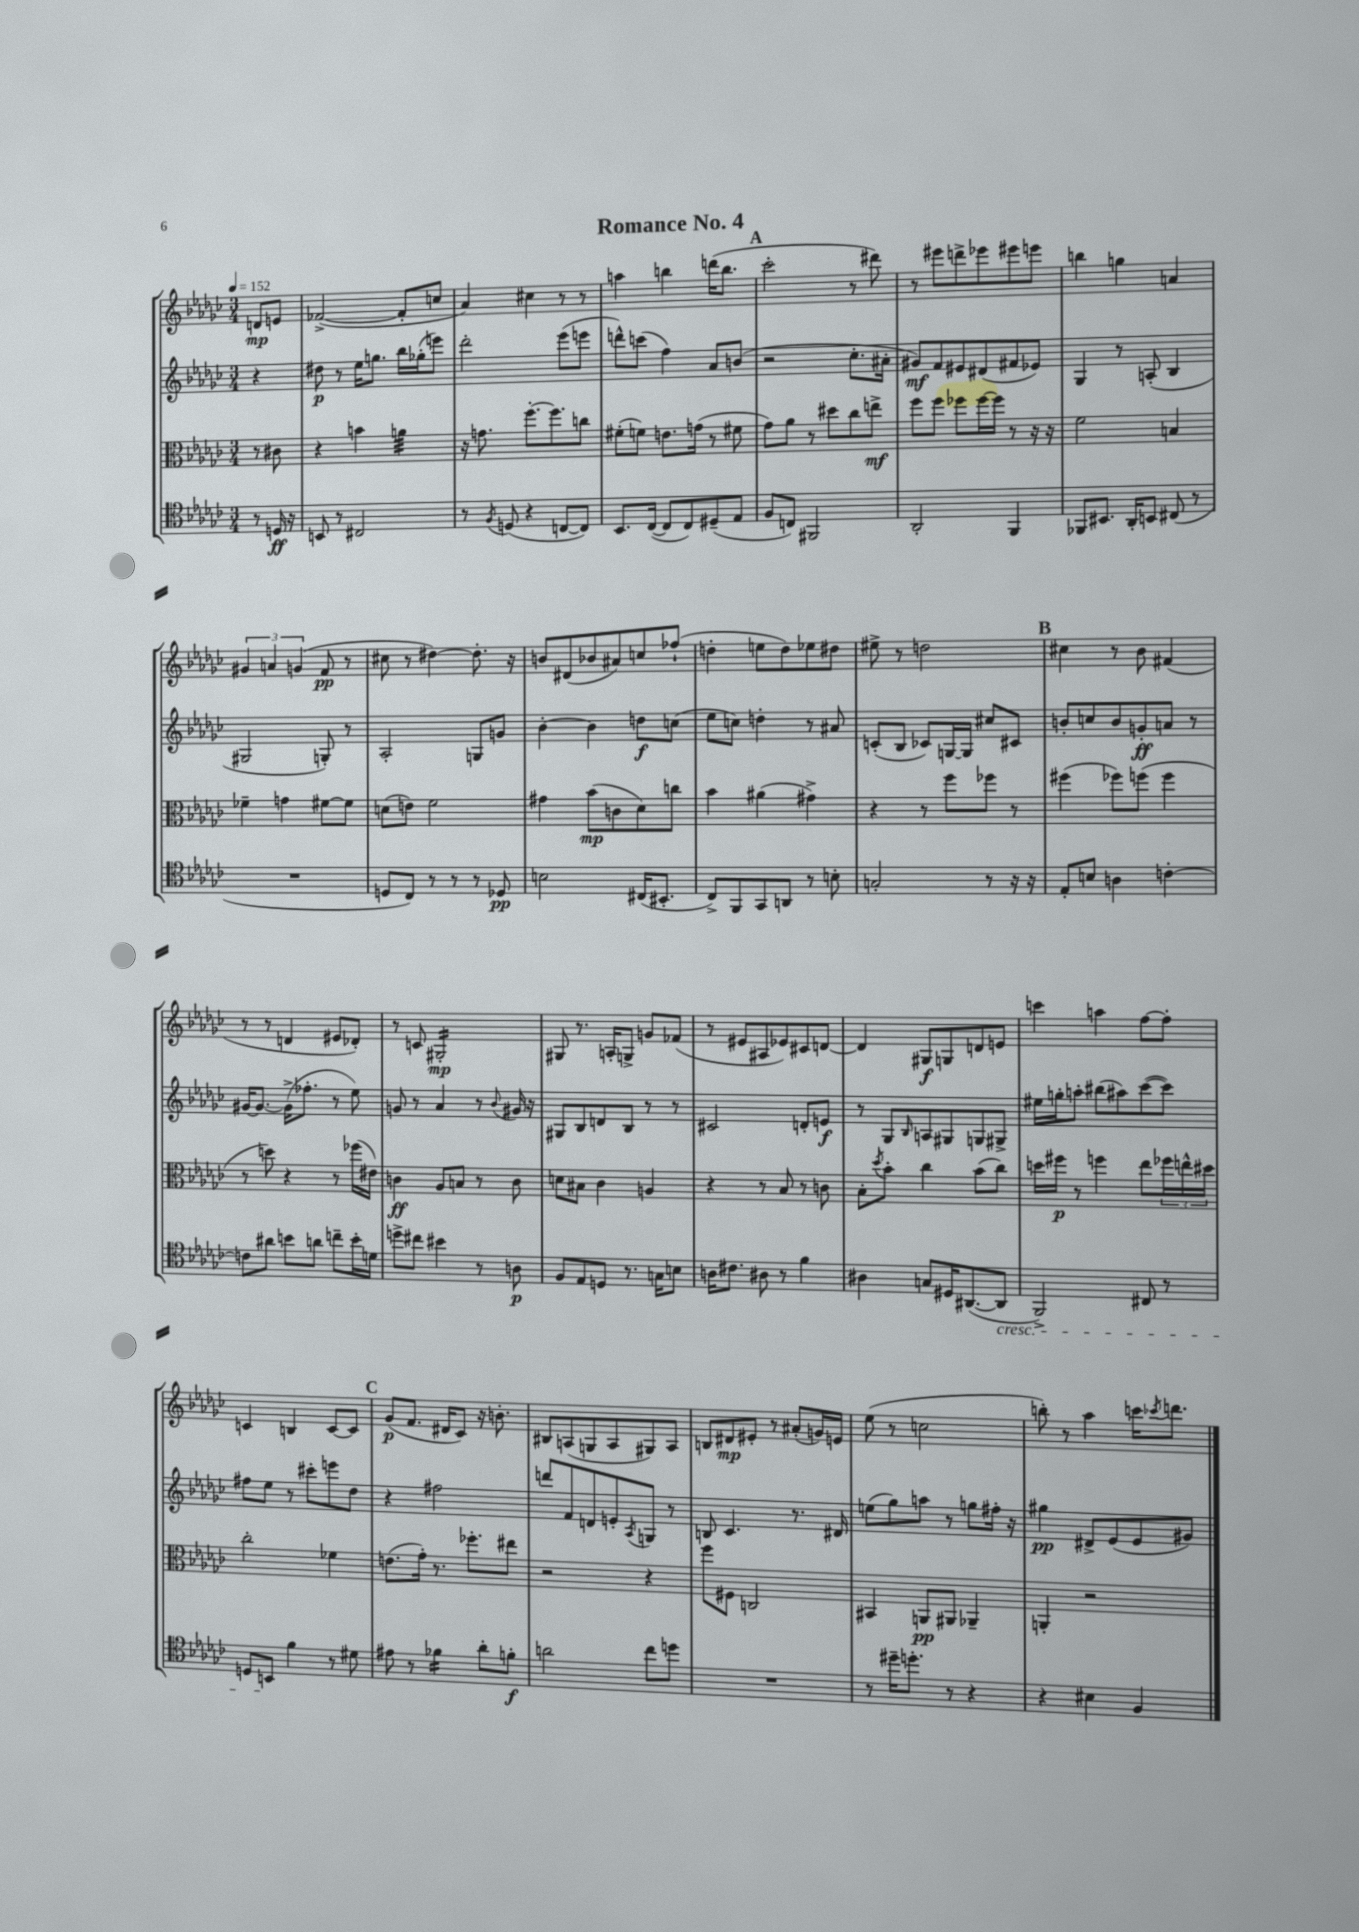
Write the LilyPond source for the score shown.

\header { title = "Romance No. 4" }
<<
\new StaffGroup <<
\new Staff = "s0" {
    \clef treble \key ges \major \numericTimeSignature \time 3/4 \partial 4 \tempo 4 = 152
    d'8\mp e'8 |
    fes'2~->( fes'8-. c''8 |
    aes'4) cis''4 r8 r8 |
    a''4 b''4 d'''16( b''8. |
    \mark \markup { \bold "A" } ces'''2-. r8 dis'''8) |
    r8 eis'''8 d'''8-> ees'''8 eis'''8 e'''8 |
    b''4 g''4 a'4 |
    \tuplet 3/2 { gis'4 a'4 g'4( } f'8\pp r8 |
    cis''8 r8 dis''4~) dis''8.-. r16 |
    b'8 dis'8( bes'8 ais'8) c''8 fes''8-!( |
    d''4-. e''8 d''8) ees''8 dis''8 |
    eis''8-> r8 d''2 |
    \mark \markup { \bold "B" } cis''4 r8 bes'8 fis'4( |
    r8 r8 d'4 eis'8 des'8-.) |
    r8 c'8 gis2:16-.\mp |
    gis8 r8. a16-. g8-> g'8 fes'8( |
    r8 eis'8 ais8 ees'8) cis'8 d'8~ |
    d'4 gis8\f g8 d'8 e'8 |
    c'''4 a''4 f''8~ f''8-. |
    c'4 b4 c'8~ c'8 |
    \mark \markup { \bold "C" } ges'8\p( f'8. dis'16 ces'8) r16 b'8.-. |
    bis8 a8( g8 a8 gis8) a8 |
    b8 dis'8\mp eis'8-. r8 ais'8-.( g'16) e'16 |
    ees''8( r8 c''2 |
    b''8-.) r8 aes''4 c'''16 \acciaccatura { ces'''8 } d'''8. \bar "|." |
}
\new Staff = "s1" {
    \clef treble \key ges \major \numericTimeSignature \time 3/4 \partial 4
    r4 |
    dis''8\p r8 ees''16 g''8. bes''16 ges''16-.( e'''8) |
    des'''2-. ees'''8( e'''8 |
    d'''8-^) c'''8( f''4) aes'8 b'8( |
    \mark \markup { \bold "A" } r2 ces''8.-. ais'16-. |
    gis'8\mf) f'8 eis'8 dis'8( fis'8 ees'8) |
    ges4 r8 a8-.( bes4 |
    gis2 g8-.) r8 |
    aes2-. g8 g'8 |
    bes'4~-. bes'4 d''8\f c''8( |
    ees''8 c''8) d''4-. r8 ais'8 |
    c'8-.( bes8 ces'8) g16~ g16 cis''8 cis'8 |
    \mark \markup { \bold "B" } b'8-. c''8 b'8 g'8-.\ff a'8 r8 |
    gis'16~ gis'8.~ gis'16->( fes''8.-. r8 ees''8) |
    g'8 r8 aes'4 r8 \appoggiatura { bes'8 } gis'16 r16 |
    gis8 bes8 d'8 bes8 r8 r8 |
    cis'2 d'8-. e'8\f |
    r8 ges8 \grace { bes16 } a8 gis8 g8 gis8-> |
    eis''16 g''16-. a''8-. bis''8( ais''8) ces'''8~( ces'''8) |
    fis''8 ees''8 r8 cis'''8-. e'''8 des''8 |
    \mark \markup { \bold "C" } r4 fis''2 |
    d'''8 f'8 d'8 e'8-. \acciaccatura { aes8 } g8 r8 |
    b8 ces'4. r8. dis'16 |
    e''8( ges''8) a''8 r8 g''8 fis''16-. r16 |
    gis''4\pp dis'8-> ees'8( ees'8 gis'8) \bar "|." |
}
\new Staff = "s2" {
    \clef alto \key ges \major \numericTimeSignature \time 3/4 \partial 4
    r8 cis'8 |
    r4 b'4 a'4:32 |
    r16 g'8. f''8.~-. f''8. c''8 |
    fis'8-.( f'8) e'8. g'16( r8 fis'8 |
    \mark \markup { \bold "A" } ges'8) aes'8 r8 dis''8 ces''8 e''8->\mf |
    f''8 f''8 fes''8 fes''16~ fes''16 r8 r16 r16 |
    f'2 b4 |
    fes'4-- g'4 fis'8~ fis'8 |
    d'8( e'8) f'2 |
    gis'4 bes'8\mp( c'8 des'8) c''8 |
    bes'4 ais'4( gis'4->) |
    r4 r8 f''8 fes''8 r8 |
    \mark \markup { \bold "B" } fis''4( fes''8) f''8( f''4 |
    r8 d''8) r4 r8 fes''16( eis'16) |
    c'4\ff aes8 b8 r8 c'8 |
    d'8 bis8 ces'4 a4 |
    r4 r8 bes8 r8 c'8 |
    bes8-. \acciaccatura { des''8 } bes'8-. ces''4 bes'8( ces''8) |
    d''16 fis''16\p r8 f''4 ees''8 \tuplet 3/2 { fes''16 e''16-^ dis''16 } |
    ces''2-. fes'4 |
    \mark \markup { \bold "C" } e'8.( ges'16-.) r8. fes''8.-. eis''8 |
    r2 r4 |
    f''8 fis8 c2 |
    bis,4 a,8\pp ais,8 aes,4-- |
    a,4-. r2 \bar "|." |
}
\new Staff = "s3" {
    \clef tenor \key ges \major \numericTimeSignature \time 3/4 \partial 4
    r8 d16\ff r16 |
    b,8 r8 cis2 |
    r8 \acciaccatura { f8 } d8( r4 c8~ c8) |
    bes,8. ces16~( ces8 ces8) dis8--( ees8 |
    \mark \markup { \bold "A" } f8 c8) fis,2 |
    aes,2-. f,4 |
    fes,8 bis,8. aes,16-. b,8 cis8( r8 |
    R2. |
    d8 ces8) r8 r8 r8 des8\pp |
    b2 cis16( bis,8.-. |
    ces8->) f,8 ges,8 a,8 r8 b8-. |
    g2-. r8 r16 r16 |
    \mark \markup { \bold "B" } ees8-. b8 a4 c'4~-. |
    c'8 ais'8 b'8 a'8 c''8-- b'16-. d'16 |
    d''8-> cis''8 bis'4 r8 a8\p |
    f8 ees8 d8 r8. g16 b8 |
    a16 cis'8. ais8 r8 f'4 |
    ais4 g8 dis16 ais,8.~( ais,8\cresc |
    f,2->) cis8 r8 |
    d8 b,8\! f'4 r8 dis'8 |
    \mark \markup { \bold "C" } eis'8 r8 fes'4:16 aes'8-. f'8-.\f |
    a'2 ces''8 d''8 |
    R2. |
    r8 dis''16-- d''8.-. r8 r4 |
    r4 bis4 f4 \bar "|." |
}
>>
>>
\layout { \context { \Score \remove "Bar_number_engraver" } }
